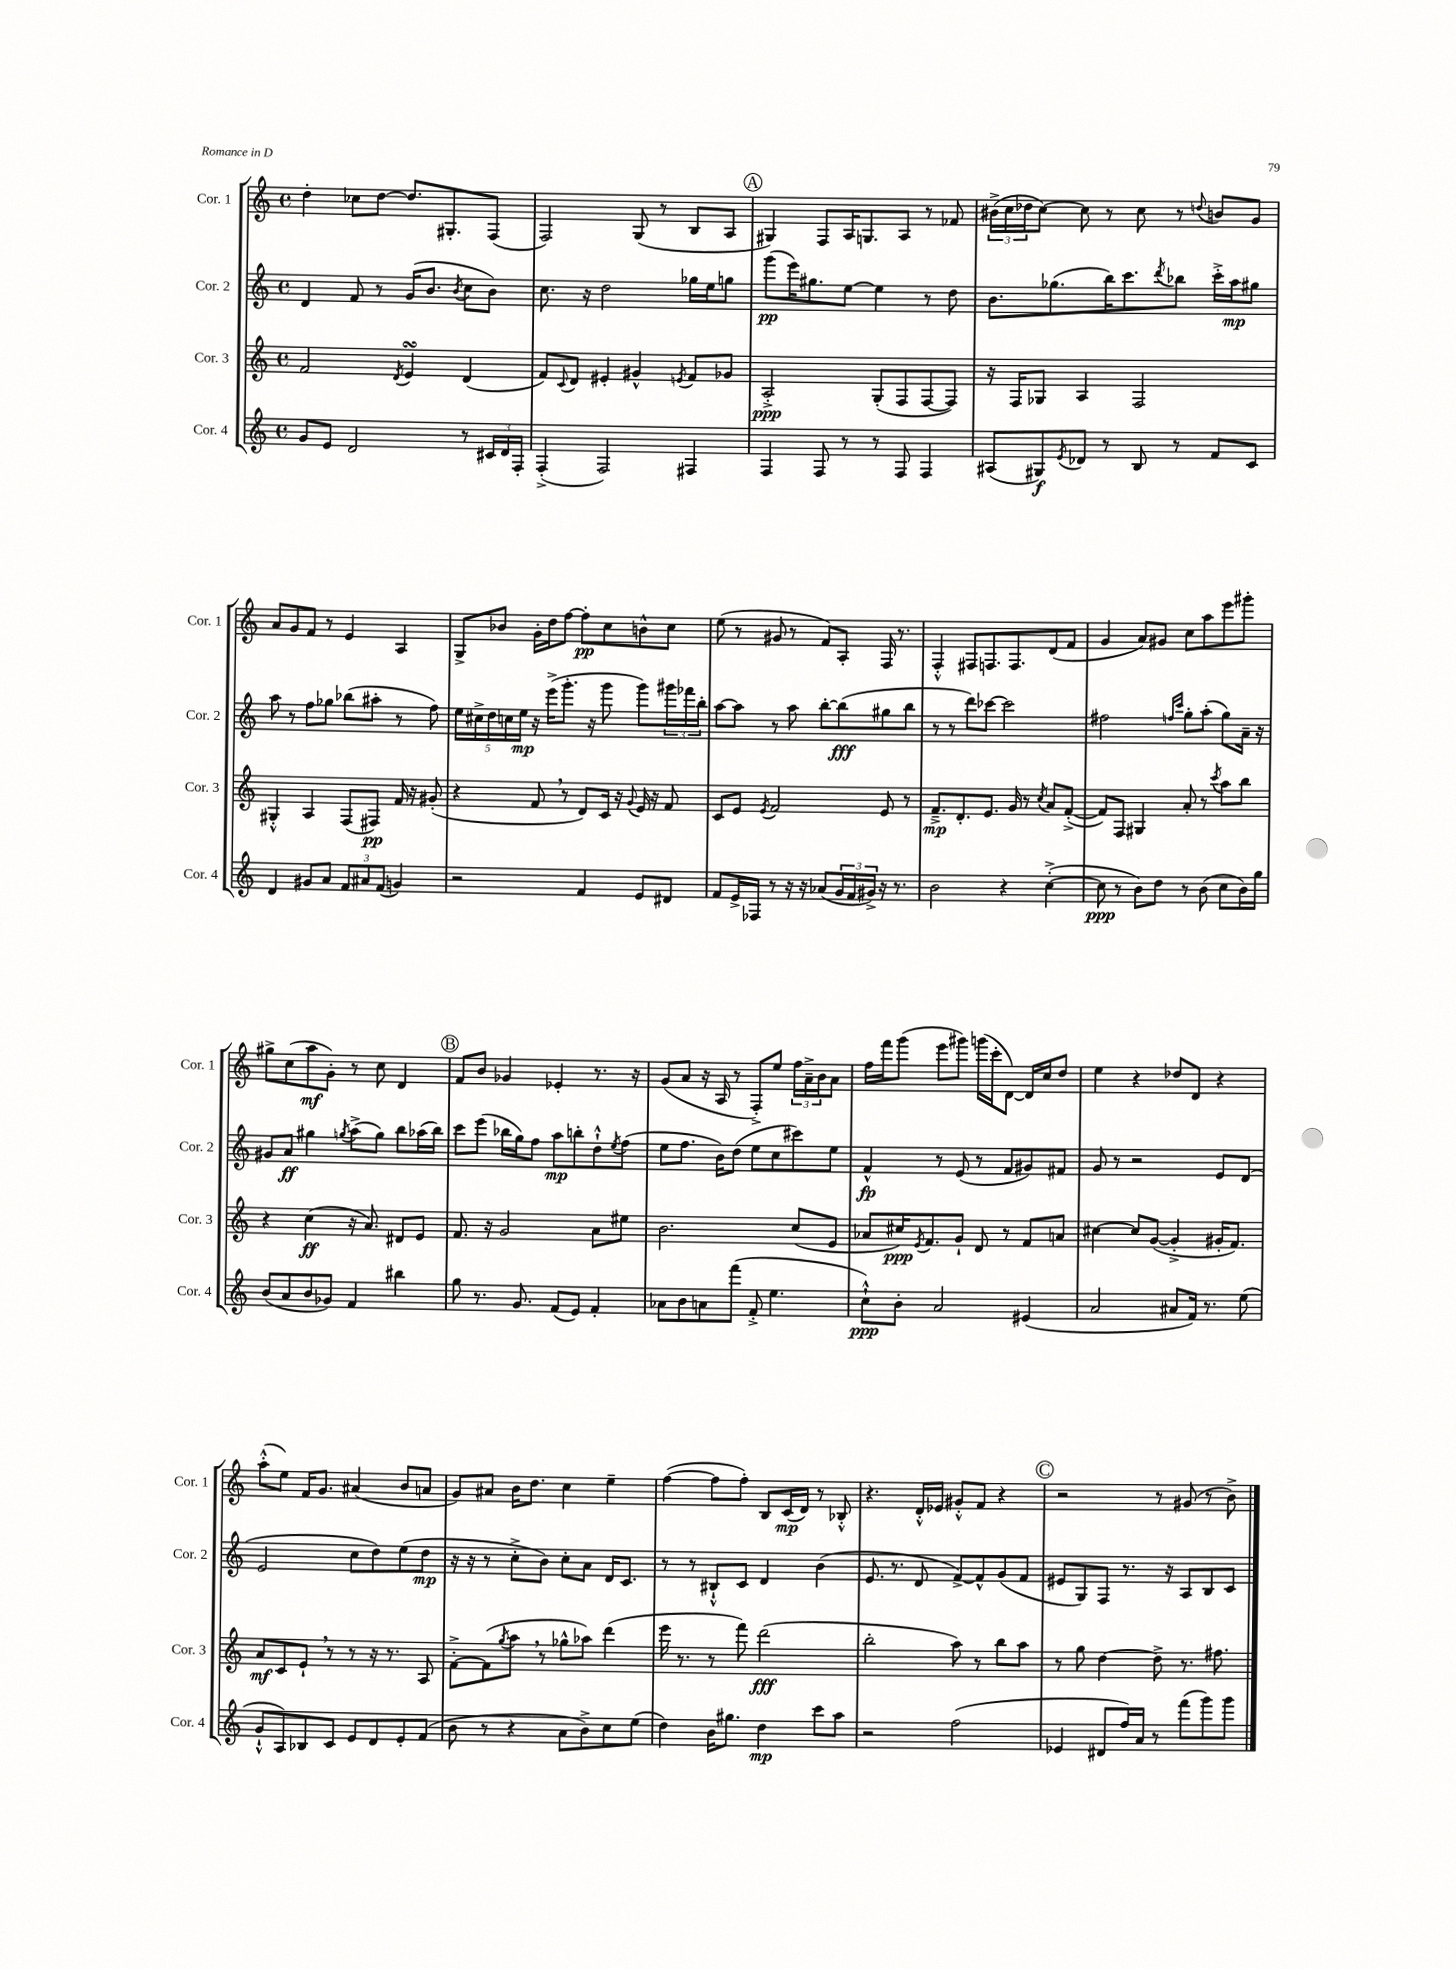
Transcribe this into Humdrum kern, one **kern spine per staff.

**kern	**kern	**kern	**kern
*staff4	*staff3	*staff2	*staff1
*clefG2	*clefG2	*clefG2	*clefG2
*k[]	*k[]	*k[]	*k[]
*M4/4	*M4/4	*M4/4	*M4/4
*met(c)	*met(c)	*met(c)	*met(c)
8g/L	2f/	4d/	4dd'\
8e/J	.	.	.
2d/	.	8f/	8cc-\L
.	.	8r	[8dd\J
.	8qd/	.	.
.	4e/	(16g/LK	8.dd/]L
.	.	8.b/J	.
.	.	.	8.G#'/
.	.	8qb/	.
8r	(4d/	8cc\L	.
24c#/LL	.	8b\J)	(8F/J
24d/	.	.	.
24F'/JJ	.	.	.
=	=	=	=
(4F'^/	8f/L)	8.cc\	2F/)
.	8qqc/	.	.
.	8d/J	.	.
.	.	16r	.
2F/)	4e#'/	2dd\	.
.	4g#^^/	.	(8G/
.	.	.	8r
.	8qe/	.	.
4F#/	8f/L	16gg-\LL	8B/L
.	.	16ee\J	.
.	8g-/J	8gg\J	8A/J
=	=	=	=
4F/	2A'^/	(8ggg\L	4G#/)
.	.	16eee\K)	.
.	.	8.gg#\	.
8F/	.	.	8F/L
8r	.	[8ee\J	16A/K
.	.	.	8.G/
8r	(8G'/L	4ee\]	.
8F/	8F/	.	8A/J
4F/	[8F/	8r	8r
.	8F/]J)	8dd\	8f-/
=	=	=	=
(8A#/L	16r	8.b\L	(24b#^\LL
.	.	.	24cc\
.	16F/LK	.	.
.	.	.	24dd-\J
8G#/)	8G-/J	.	[8cc\J)
.	.	(8.gg-\	.
8qe/	.	.	.
8d-/J	4A/	.	8cc\]
8r	.	16bb\K)	8r
.	.	8.ccc\	.
8B/	2F/	.	8cc\
.	.	8qddd/	.
8r	.	8bb-\J	8r
.	.	.	8qqdd/
8f/L	.	16ccc'^\LL	8b/L
.	.	16aa\J	.
8c/J	.	8gg#\J	8g/J
=	=	=	=
4d/	4G#'^^/	8aa\	8a/L
.	.	8r	8g/
8g#/L	4A/	8ff\L	8f/J
8a/J	.	8gg-\J	8r
12f/L	(8F/L	(8bb-\L	4e/
12a#/	.	.	.
.	8F#/J)	8aa#'\J	.
(12f/J	.	.	.
4g/)	16f/	8r	4A/
.	16r	.	.
.	(8g#'/	8ff\)	.
=	=	=	=
2r	4r	20ee\LL	8G^/L
.	.	20cc#^\	.
.	.	20dd\	.
.	.	.	8b-/J
.	.	20cc\	.
.	.	20ee\JJ	.
.	8f/	16r	16g'\LL
.	.	(16eee^\LK	16dd\J
.	8r	8.ggg'\J	[8ff\J
4f/	8d/L)	.	8ff'\]L
.	.	16r	.
.	16c/Jk	8ggg\	8cc\
.	16r	.	.
.	8qqg/	.	.
8e/L	16e/	8ggg\L)	8b^^\
.	16r	.	.
8d#/J	8f/	24ggg#\L	8cc\J
.	.	24fff-\	.
.	.	24bb'\JJ	.
=	=	=	=
8f/L	8c/L	[8aa\L	(8ee\
16e^/L	8e/J	8aa\]J	8r
16F-/JJ	.	.	.
.	8qe/	.	.
8r	2f/	8r	8g#/
16r	.	8aa\	8r
16r	.	.	.
(8a-/L	.	[8bb'\L	8f/L)
24g/L	.	(8bb\]	8A'/J
24f/	.	.	.
24g#^/JJ)	.	.	.
16r	8e/	8gg#\	16F/
8.r	.	.	8.r
.	8r	8bb\J	.
=	=	=	=
2b\	8.f~^/L	8r	4F'^^/
.	.	8r	.
.	8.d'/	.	.
.	.	8ddd\L)	8F#/L
.	8.e/J	[8ccc-\J	8.F/
4r	.	2ccc-\]	.
.	16g/	.	8.F/
.	8r	.	.
.	8qcc/	.	.
([4cc'^\	8a/L	.	(8d/
.	([8f'^/J	.	8f/J
=	=	=	=
8cc\]	8f/]L)	2ff#\	4g/
8r	8F/J	.	.
8b\L)	4G#/	.	8a/L)
8dd\J	.	.	8g#/J
.	.	16qqff/LL	.
.	.	16qqccc/JJ	.
8r	8a'/	8gg'\L	8cc\L
(8b\	8r	(8aa'\J	8aa\
.	8qccc/	.	.
8cc\L	8aa\L	8gg\L)	8eee\
16b\L)	8bb\J	16a~\Jk	8ggg#'\J
16gg\JJ	.	16r	.
=	=	=	=
(8b/L	4r	8g#/L	8gg#^\L
8a/	.	8a/J	(8cc\
8b/	(4cc\	4gg#\	8aa\
8g-/J)	.	.	8g'\J)
.	.	8qgg/	.
4f/	16r	(8aa^\L	8r
.	8.a/)	.	.
.	.	8gg\J)	8cc\
4bb#\	8d#/L	8bb\L	4d/
.	8e/J	(16aa-\L	.
.	.	16bb\JJ)	.
=	=	=	=
8gg\	8.f/	8ccc\L	8f/L
8.r	.	(8eee\J	8b/J
.	16r	.	.
.	2g/	16bb-\LL	4g-/
8.g/	.	16gg\J)	.
.	.	8ff\J	.
(8f/L	.	8aa\L	4e-'/
8e/J)	.	8bb'\	.
4f'/	8a\L	8dd`^^\	8.r
.	.	8qee/	.
.	8ee#\J	(8ff\J	.
.	.	.	16r
=	=	=	=
8a-\L	2.b\	8ee\L	(8g/L
8b\	.	8.ff\J	8a/J
8a\	.	.	16r
.	.	16b\LK)	16A/
(8fff\J	.	(8dd\J	8r
8f'^/	.	8ee\L	8F'^/L)
4.ee\	.	8cc\	8ee/J
.	(8cc/L	8ccc#\)	24ff\LL
.	.	.	24a~^\
.	.	.	24b\J
.	8e/J	8ee\J	8a\J
=	=	=	=
8cc`^^\L)	8a-/L	4f^^/	16ff\LL
.	.	.	16fff\J
8b'\J	16cc#/K)	.	(8ggg\J
.	8qe/	.	.
.	8.f/	.	.
2a/	.	8r	8eee\L
.	8g`/J	(8e/	8ggg#\J)
.	8d/	8r	(16ggg\LL
.	.	.	16ccc'\J
.	8r	8f/L	[8d\J)
(4e#/	8f/L	8g#/)	16d/]LL
.	.	.	16cc/J
.	8a/J	8f#/J	8dd/J
=	=	=	=
2a/	[4cc#\	8g/	4ee\
.	.	8r	.
.	8cc#/]L	2r	4r
.	([8g/J	.	.
8a#/L	4g'^/]	.	8dd-/L
16f/Jk)	.	.	8d/J
8.r	.	.	.
.	16g#'/LK	8e/L	4r
.	8.f/J)	.	.
(8ee\	.	(8d/J	.
=	=	=	=
8g`^^/L	8a/L	2e/	(8aa'^^\L
8A/)	8c/	.	8ee\J)
8B-/	8e`/J	.	16f/LK
.	.	.	8.g/J
8c/J	8r	.	.
8e/L	8r	8cc\L	(4a#/
8d/	16r	8dd\)	.
.	8.r	.	.
8e'/	.	(8ee\	8b/L
(8f/J	8A/	8dd\J	8a/J
=	=	=	=
8b\	[8f'^\L	16r	8g/L)
.	.	16r	.
8r	(8f\]	8r	8a#/J
.	8qgg/	.	.
4r	8aa\J	8cc'^\L	16b\LK
.	.	.	8.dd\J
.	8r	8b\J)	.
8a\L	8gg-^^\L	8cc'\L	4cc\
8b^\)	8aa-\J)	8a\J	.
8cc\	(4ddd\	16d/LK	4ee~\
.	.	8.c/J	.
(8ee\J	.	.	.
=	=	=	=
4dd\)	16eee\	8r	([4ff\
.	8.r	.	.
.	.	8r	.
16b\LK	8r	8B#`^^/L	8ff\]L
8.gg#\J	.	.	.
.	8fff\)	8c/J	8ff'\J)
4dd\	(2ddd\	4d/	8B/L
.	.	.	(16c/L
.	.	.	16d/JJ)
8ccc\L	.	(4b\	8r
8aa\J	.	.	8B-'^^/
=	=	=	=
2r	2bb'\	8.e/	4.r
.	.	8.r	.
.	.	8d/	16d'^^/LL
.	.	.	16e-/JJ
(2ff\	8aa\)	[8f^/L)	8g#'^^/L
.	8r	8f^^/]	8f/J
.	8bb\L	(8g/	4r
.	8aa\J	8f/J	.
=	=	=	=
4e-/	8r	8e#/L	2r
.	8gg\	8G/)	.
8d#/L	[4dd\	8F/J	.
16ff/L)	.	8.r	.
16a/JJ	.	.	.
8r	8dd^\]	.	8r
.	.	16r	.
(8fff\L	8.r	8A/L	(8g#/
8ggg\)	.	8B/	8r
.	8.ff#\	.	.
8ggg\J	.	8c/J	8b^\)
==	==	==	==
*-	*-	*-	*-
